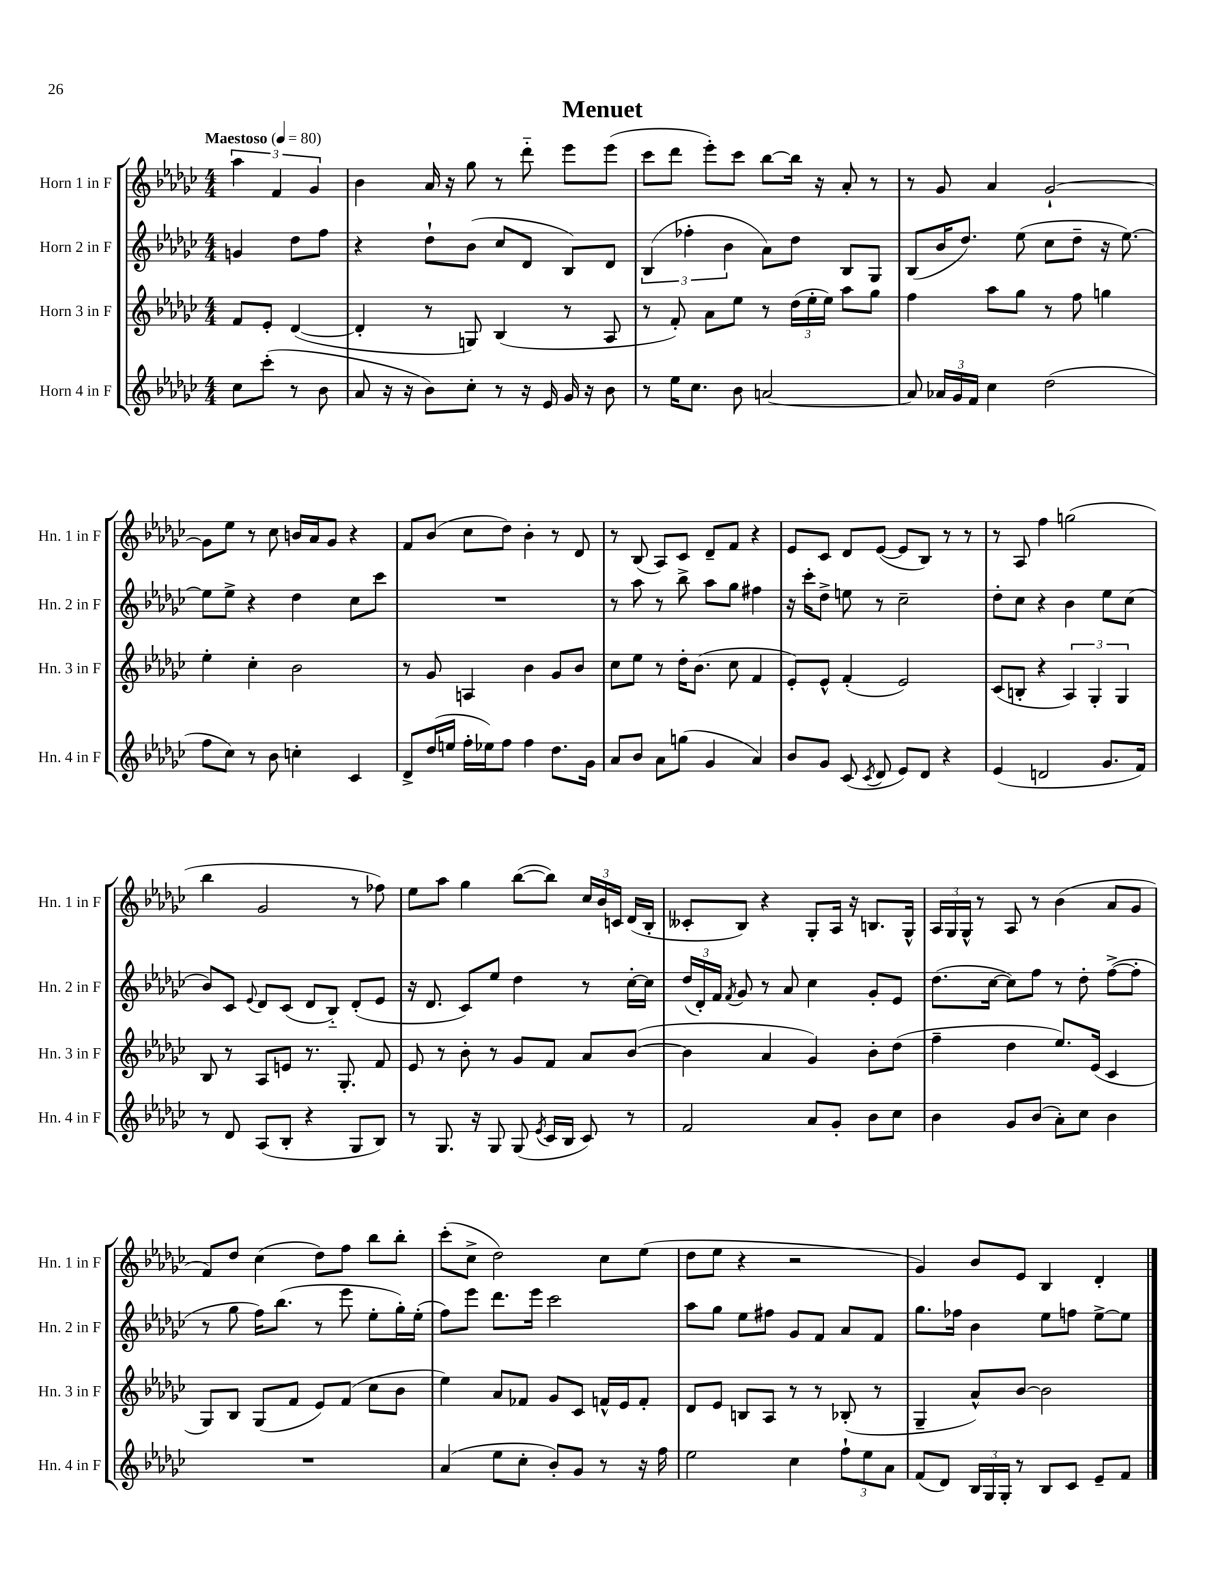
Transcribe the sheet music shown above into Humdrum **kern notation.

**kern	**kern	**kern	**kern
*staff4	*staff3	*staff2	*staff1
*clefG2	*clefG2	*clefG2	*clefG2
*k[b-e-a-d-g-c-]	*k[b-e-a-d-g-c-]	*k[b-e-a-d-g-c-]	*k[b-e-a-d-g-c-]
*M4/4	*M4/4	*M4/4	*M4/4
*MM80	*MM80	*MM80	*MM80
8cc-	8f	4g	6aa-
(8ccc-'	8e-'	.	.
.	.	.	6f
8r	([4d-	8dd-	.
.	.	.	6g-
8b-	.	8ff	.
=	=	=	=
8a-	4d-']	4r	4b-
16r	.	.	.
16r	.	.	.
8b-)	8r	8dd-`	16a-
.	.	.	16r
8cc-'	8G)	(8b-	8gg-
8r	(4B-	8cc-	8r
16r	.	8d-	8ddd-'~
16e-	.	.	.
16g-	8r	8B-)	8eee-
16r	.	.	.
8b-	8A-	8d-	(8eee-
=	=	=	=
8r	8r	(6B-	8ccc-
16ee-	8f')	.	8ddd-
.	.	6ff-'	.
8.cc-	.	.	.
.	8a-	.	8eee-')
.	.	6b-	.
8b-	8ee-	.	8ccc-
[2a	8r	8a-)	[8bb-
.	(24dd-	8dd-	16bb-]
.	24ee-'	.	.
.	.	.	16r
.	24ee-)	.	.
.	8aa-	8B-	8a-'
.	8gg-	8G-	8r
=	=	=	=
8a]	4ff	(8B-	8r
24a-	.	16b-	8g-
24g-	.	.	.
.	.	8.dd-)	.
24f	.	.	.
4cc-	8aa-	.	4a-
.	8gg-	(8ee-	.
(2dd-	8r	8cc-	[2g-`
.	8ff	8dd-~	.
.	4gg	16r	.
.	.	[8.ee-)	.
=	=	=	=
8ff	4ee-'	8ee-]	8g-]
8cc-)	.	8ee-^	8ee-
8r	4cc-'	4r	8r
8b-	.	.	8cc-
4cc'	2b-	4dd-	16b
.	.	.	16a-
.	.	.	8g-
4c-	.	8cc-	4r
.	.	8ccc-	.
=	=	=	=
8d-^	8r	1r	8f
(16dd-	8g-	.	(8b-
16ee	.	.	.
16ff'	4A	.	8cc-
16ee-)	.	.	.
8ff	.	.	8dd-)
4ff	4b-	.	4b-'
8.dd-	8g-	.	8r
.	8b-	.	8d-
16g-	.	.	.
=	=	=	=
8a-	8cc-	8r	8r
8b-	8ee-	8aa-	(8B-
8a-	8r	8r	8A-)
(8gg	16dd-'	8bb-^	8c-
.	(8.b-	.	.
4g-	.	8aa-	8d-~
.	8cc-	8gg-	8f
4a-)	4f	4ff#	4r
=	=	=	=
8b-	8e-')	16r	8e-
.	.	16ccc-'	.
8g-	8e-^^	8dd-^	8c-
(8c-	(4f'	8ee	8d-
8qc-	.	.	.
8d-	.	8r	([8e-
8e-)	2e-)	2cc-~	8e-]
8d-	.	.	8B-)
4r	.	.	8r
.	.	.	8r
=	=	=	=
(4e-	(8c-	8dd-'	8r
.	8B'	8cc-	8A-
2d	4r	4r	4ff
.	6A-)	4b-	(2gg
.	6G-'	.	.
8.g-	.	8ee-	.
.	6G-	.	.
.	.	(8cc-	.
16f)	.	.	.
=	=	=	=
8r	8B-	8b-)	4bb-
8d-	8r	8c-	.
.	.	8qqe-	.
(8A-	8A-	8d-	2g-
8B-'	8e	(8c-	.
4r	8.r	8d-	.
.	.	8B-'~)	.
.	8.G-'	.	.
8G-	.	(8d-'	8r
8B-)	8f	8e-	8ff-)
=	=	=	=
8r	8e-	16r	8ee-
.	.	8.d-	.
8.G-	8r	.	8aa-
.	8b-'	8c-)	4gg-
16r	.	.	.
8G-	8r	8ee-	.
(8G-	8g-	4dd-	([8bb-
8qe-	.	.	.
16c-	8f	.	8bb-])
16B-	.	.	.
8c-)	8a-	8r	24cc-
.	.	.	24b-
.	.	.	24c
8r	([8b-	[16cc-'	(16d-
.	.	16cc-]	16B-'
=	=	=	=
2f	4b-]	(24dd-	8c--'
.	.	24d-')	.
.	.	24f	.
.	.	8qf	.
.	.	8g-	8B-)
.	4a-	8r	4r
.	.	8a-	.
8a-	4g-)	4cc-	8G-'
8g-'	.	.	16A-
.	.	.	16r
8b-	8b-'	8g-'	8.B
8cc-	(8dd-	8e-	.
.	.	.	16G-^^
=	=	=	=
4b-	4ff~	(8.dd-	24A-
.	.	.	24G-
.	.	.	24G-^^
.	.	.	8r
.	.	[16cc-	.
8g-	4dd-	8cc-])	8A-
(8b-	.	8ff	8r
8a-')	8.ee-)	8r	(4b-
8cc-	.	8dd-'	.
.	(16e-	.	.
4b-	4c-	([8ff^	8a-
.	.	8ff']	8g-
=	=	=	=
1r	8G-)	8r	8f)
.	8B-	8gg-	8dd-
.	(8G-	16ff)	(4cc-
.	.	(8.bb-	.
.	8f	.	.
.	8e-)	8r	8dd-)
.	(8f	8eee-	8ff
.	8cc-	8ee-'	8bb-
.	8b-	16gg-')	8bb-'
.	.	(16ee-'	.
=	=	=	=
(4a-	4ee-)	8ff)	(8ccc-'
.	.	8eee-	8cc-^
8ee-	8a-	8.ddd-	2dd-)
8cc-'	8f-	.	.
.	.	16eee-	.
8b-')	8g-	2ccc-	.
8g-	8c-	.	.
8r	16f^^	.	8cc-
.	16e-	.	.
16r	8f'	.	(8ee-
16ff	.	.	.
=	=	=	=
2ee-	8d-	8aa-	8dd-
.	8e-	8gg-	8ee-
.	8B	8ee-	4r
.	8A-	8ff#	.
4cc-	8r	8g-	2r
.	8r	8f	.
12ff`	(8B-'	8a-	.
12ee-	.	.	.
.	8r	8f	.
12a-	.	.	.
=	=	=	=
(8f	4G-~	8.gg-	4g-)
8d-)	.	.	.
.	.	16ff-	.
24B-	8a-^^)	4b-	8b-
24G-	.	.	.
24G-'	.	.	.
8r	[8b-	.	8e-
8B-	2b-]	8ee-	4B-
8c-	.	8ff	.
8e-~	.	[8ee-^	4d-'
8f	.	8ee-]	.
==	==	==	==
*-	*-	*-	*-
